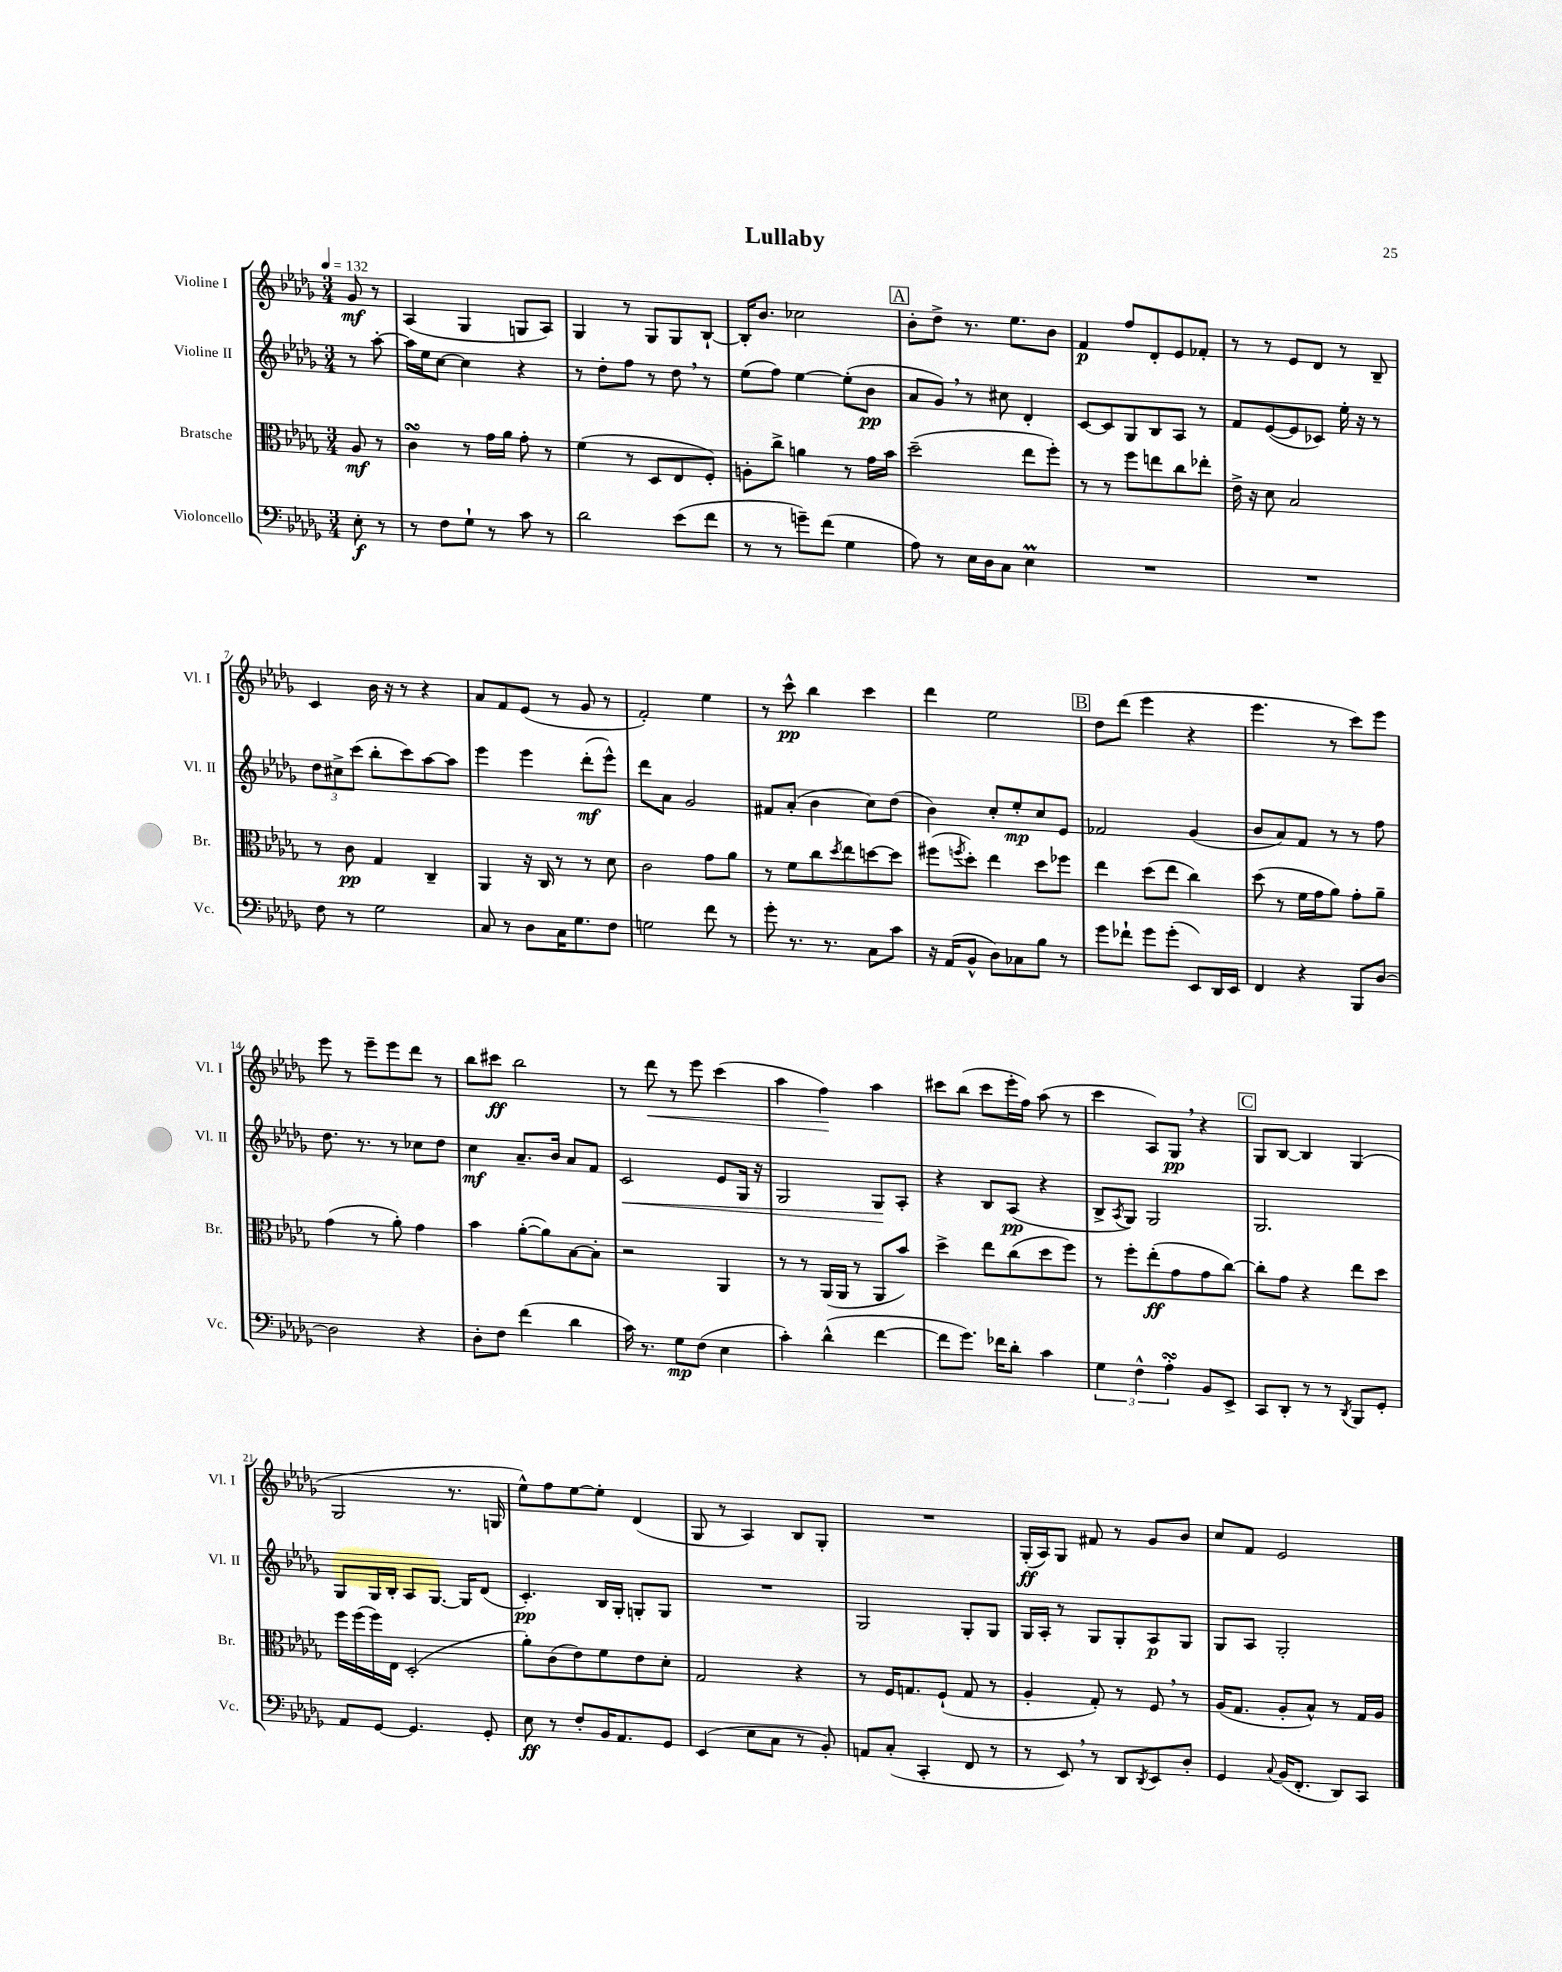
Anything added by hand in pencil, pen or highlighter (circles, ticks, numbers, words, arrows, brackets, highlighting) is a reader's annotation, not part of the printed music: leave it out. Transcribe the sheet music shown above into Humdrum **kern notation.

**kern	**kern	**kern	**kern
*staff4	*staff3	*staff2	*staff1
*clefF4	*clefC3	*clefG2	*clefG2
*k[b-e-a-d-g-]	*k[b-e-a-d-g-]	*k[b-e-a-d-g-]	*k[b-e-a-d-g-]
*M3/4	*M3/4	*M3/4	*M3/4
*MM132	*MM132	*MM132	*MM132
8E-'\	8A-/	8r	8g-/
8r	8r	[8aa-'\	8r
=	=	=	=
8r	4c\	16aa-\]LL	(4A-/
.	.	16ee-\J	.
8F\L	.	[8cc\J	.
8G-`\J	8r	4cc\]	4G-/
8r	16g-\LL	.	.
.	16a-\JJ	.	.
8c\	8g-'\	4r	8G/L
8r	8r	.	8A-/J)
=	=	=	=
2d-\	(4f\	8r	4G-/
.	.	8dd-'\L	.
.	8r	8ff\J	8r
.	8D-/L	8r	8G-/L
(8e-\L	8E-/	8dd-\	8G-/
8f\J	8F'/J)	8r	[8B-`/J
=	=	=	=
8r	8A'\L	(8ee-\L	16B-'/]LK
.	.	.	8.b-/J
8r	8cc^\J	8ff\J)	.
8g~\L)	4a\	[4ee-\	2cc-\
(8f\J	.	.	.
4G-\	8r	(8ee-'\]L	.
.	16g-\LL	8b-\J	.
.	16b-\JJ	.	.
=	=	=	=
8A-\)	(2dd-~\	8a-/L	8b-'\L
8r	.	8g-/J)	8dd-^\J
16E-\LL	.	8r	8.r
16D-\J	.	.	.
8C\J	.	8cc#\	.
.	.	.	8.ee-\L
4E-\	8ee-\L	4d-'/	.
.	8ff'\J)	.	8b-\J
=	=	=	=
2.r	8r	[8c/L	4f/
.	8r	8c/]	.
.	8ff\L	8G-/	8ff/L
.	8ee\	8B-/	8d-'/
.	8cc\	8A-/J	8e-/
.	8ee-'\J	8r	8f-'/J
=	=	=	=
2.r	16e-^\	8f/L	8r
.	16r	.	.
.	8d-\	([8e-/	8r
.	2B-/	8e-/]	8e-/L
.	.	8c-/J)	8d-/J
.	.	16ee-'\	8r
.	.	16r	.
.	.	8r	8B-~/
=	=	=	=
8F\	8r	12dd-\L	4c/
.	.	12cc#^\	.
8r	8c\	.	.
.	.	(12ccc\J	.
2G-\	4G-/	8bb-'\L	16b-\
.	.	.	16r
.	.	8ccc\)	8r
.	4C~/	[8aa-\	4r
.	.	8aa-\]J	.
=	=	=	=
8C/	4AA-/	4eee-\	8a-/L
8r	.	.	8f/
8D-\L	16r	4eee-\	(8e-/J
.	16C/	.	.
16C\K	8r	.	8r
8.G-\	.	.	.
.	8r	(8ddd-'\L	8g-/
8F\J	8d-\	8eee-^^\J)	8r
=	=	=	=
2G\	2c\	8ddd-\L	2f'/)
.	.	8a-\J	.
.	.	2g-/	.
8f\	8g-\L	.	4ee-\
8r	8a-\J	.	.
=	=	=	=
8g-'\	8r	8f#/L	8r
8.r	8f\L	(8a-'/J	8ccc^^\
.	8cc\	4b-\	4bb-\
8.r	.	.	.
.	8qdd-/	.	.
.	8ee-\	.	.
8C\L	[8dd\	8cc\L)	4ccc\
8c\J	8dd\]J	(8dd-\J	.
=	=	=	=
16r	(8ff#\L	4b-\)	4ddd-\
(16AA-/LK	.	.	.
.	8qff/	.	.
8BB-^^/J	8dd-'\J)	.	.
8D-\L)	4ee-\	8cc'/L	2ee-\
8C-\	.	8ee-'/	.
8B-\J	8dd-\L	8cc/	.
8r	8ff-\J	8e-/J	.
=	=	=	=
8g-\L	4ee-\	2f-/	8dd-\L
8f-`\J	.	.	(8ddd-\J
8g-\L	(8dd-\L	.	4eee-\
(8g-'\J	8ee-\J	.	.
8EE-/L)	4cc\)	(4g-/	4r
16DD-/L	.	.	.
16EE-/JJ	.	.	.
=	=	=	=
4FF/	(8dd-\	8b-/L	4.eee-\
.	8r	8a-/)	.
4r	16f\LL	8f/J	.
.	16g-\J	.	.
.	8a-\J)	8r	8r
8BBB-/L	8g-'\L	8r	8ccc\L)
[8D-/J	8a-~\J	8ff\	8eee-\J
=	=	=	=
2D-\]	(4g-\	8.dd-\	8eee-\
.	.	.	8r
.	.	8.r	.
.	8r	.	8eee-~\L
.	8a-'\)	8r	8eee-\
4r	4g-\	8cc-\L	8ddd-\J
.	.	8dd-\J	8r
=	=	=	=
8D-'\L	4b-\	4cc\	8bb-\L
8F\J	.	.	8ccc#\J
(4f\	([8a-'\L	8.a-~/L	2bb-\
.	8a-\])	.	.
.	.	16b-/Jk	.
4d-\	[8B-\	8a-/L	.
.	8B-'\]J	8f/J	.
=	=	=	=
16c\)	2r	2c/	8r
8.r	.	.	.
.	.	.	8ddd-\
8G-\L	.	.	8r
(8F\J	.	.	8eee-\
4E-\	4AA-/	8e-/L	(4ccc\
.	.	16G-/Jk	.
.	.	16r	.
=	=	=	=
4c'\)	8r	2G-/	4aa-\
.	8r	.	.
(4d-^^\	(16AA-/LL	.	4ff\)
.	16AA-/JJ	.	.
.	8r	.	.
[4f\	8AA-/L	8G-/L	4aa-\
.	8b-/J)	8A-'/J	.
=	=	=	=
8f\]L	4dd-^\	4r	8ccc#\L
8.g-\J)	.	.	(8bb-\J
.	8ee-\L	8B-/L	8ccc#\L
16f-\LK	.	.	.
8d-'\J	(8cc\	(8A-/J	16eee-'\L
.	.	.	16ff\JJ)
4c\	8dd-\	4r	(8aa-\
.	8ff\J)	.	8r
=	=	=	=
6G-\	8r	8B-^/L	4ccc\
.	.	8qA-/	.
.	8ff'\L	8G-/J)	.
6F^^\	.	.	.
.	(8ee-'\	2G-/	8A-/L)
6A-'\	.	.	.
.	8g-\	.	8G-/J
8BB-/L	8g-\	.	4r
8EE-^/J	[8cc\J)	.	.
=	=	=	=
8CC/L	8cc'\]L	2.G-/	8G-/L
8DD-'/J	8g-\J	.	[8B-/J
8r	4r	.	4B-/]
8r	.	.	.
8qDD-/	.	.	.
8BBB-/L	8ee-\L	.	(4G-/
8GG-'/J	8dd-\J	.	.
=	=	=	=
8AA-/L	16ff\LL	8G-/L	2G-/
.	(16ff\	.	.
[8GG-/J	16ff\)	16G-/L	.
.	16E-\JJ	16B-'/JJ	.
4.GG-/]	(2D-'/	8A-/L	.
.	.	[8.G-/J	.
.	.	.	8.r
.	.	16G-/]LK	.
8GG-'/	.	(8d-/J	.
.	.	.	16G/
=	=	=	=
8E-\	8a-'\L)	4.c'/)	8ee-^^\L)
8r	(8c\	.	8ff\
8F'/L	8e-\)	.	[8ee-\
16BB-/K	8f\	16B-/LL	8ee-'\]J
8.AA-/	.	16G-'/JJ	.
.	8e-\	8G'/L	(4d-/
8GG-/J	8d-'\J	8G/J	.
=	=	=	=
(4EE-/	2G-/	2.r	8G-/
.	.	.	8r
8E-\L	.	.	4A-/)
8C\J	.	.	.
8r	4r	.	8B-/L
8BB-'/)	.	.	8G-'/J
=	=	=	=
8AA/L	8r	2G-/	2.r
(8C'/J	16F/LK	.	.
.	8.G/	.	.
4CC'/	.	.	.
.	(8F`/J	.	.
8FF/	8G/	8G-'/L	.
8r	8r	8G-/J	.
=	=	=	=
8r	4A-'/	16G-/LL	(16G-'/LL
.	.	16A-'/JJ	16A-/J)
8EE-/)	.	8r	8G-/J
8r	8G-'/)	8G-/L	8f#/
8DD-/L	8r	8G-'/	8r
8qDD-/	.	.	.
8EE-/	8F/	8A-/	8g-/L
8D-'/J	8r	8G-/J	8b-/J
=	=	=	=
4GG-/	(16A-/LK	8G-/L	8cc/L
.	8.G-/J	.	.
.	.	8A-/J	8f/J
8qqC/	.	.	.
(16BB-/LK	8A-'/L	2G-'/	2e-/
8.FF'/J	.	.	.
.	8B-^^/J)	.	.
8DD-/L)	8r	.	.
8CC/J	16G-/LL	.	.
.	16A-/JJ	.	.
==	==	==	==
*-	*-	*-	*-
